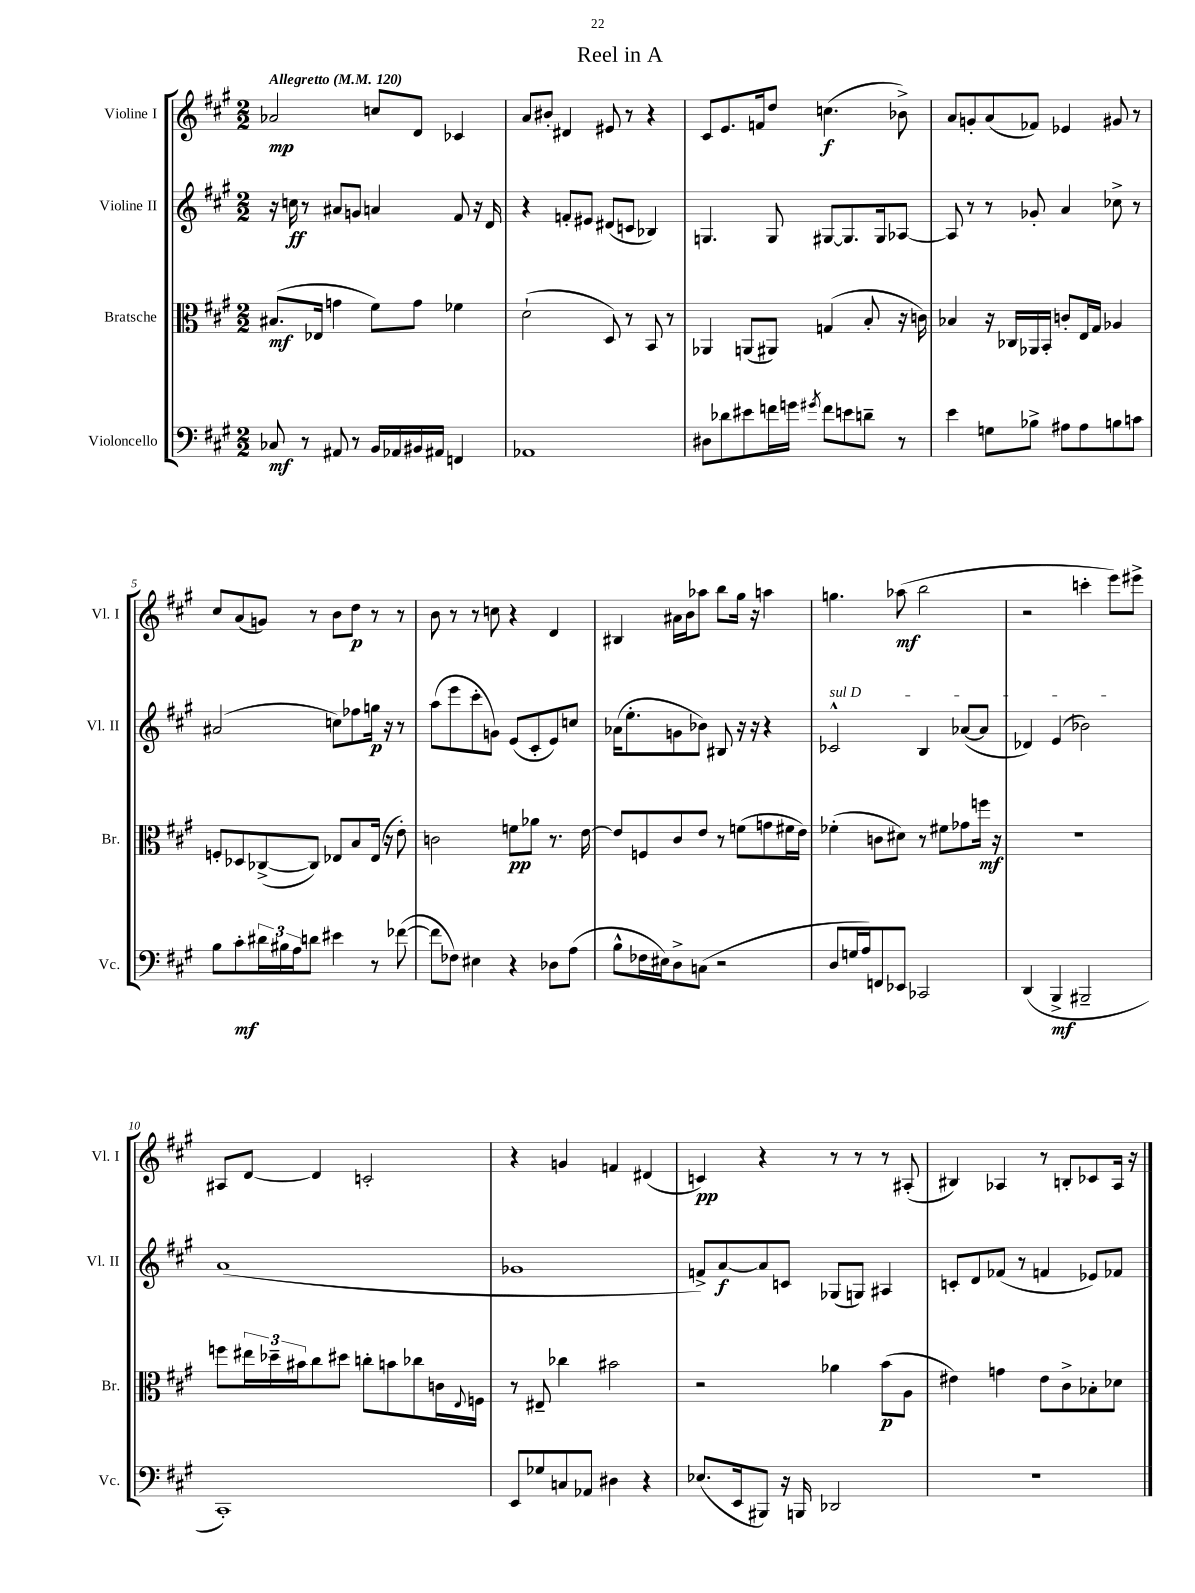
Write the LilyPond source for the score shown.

\header { title = "Reel in A" }
<<
\new StaffGroup <<
\new Staff = "s0" \with { instrumentName = "Violine I" shortInstrumentName = "Vl. I" } {
    \clef treble \key a \major \numericTimeSignature \time 2/2 \tempo "Allegretto" 4 = 120
    aes'2\mp c''8 d'8 ces'4 |
    a'8 bis'8-. dis'4 eis'8 r8 r4 |
    cis'8 e'8. f'16 d''8 c''4.\f( bes'8->) |
    a'8 g'8-. a'8( fes'8) ees'4 gis'8 r8 |
    cis''8 a'8( g'8) r8 b'8 d''8\p r8 r8 |
    b'8 r8 r8 c''8 r4 d'4 |
    bis4 ais'16 b'16 aes''8 b''8 gis''16 r16 a''4 |
    g''4. aes''8\mf( b''2 |
    r2 c'''4-. e'''8) eis'''8-> |
    ais8 d'8~ d'4 c'2-. |
    r4 g'4 f'4 dis'4( |
    c'4\pp) r4 r8 r8 r8 ais8-.( |
    bis4) aes4 r8 b8-. ces'8 aes16 r16 \bar "|." |
}
\new Staff = "s1" \with { instrumentName = "Violine II" shortInstrumentName = "Vl. II" } {
    \clef treble \key a \major \numericTimeSignature \time 2/2
    r16 c''16\ff r8 ais'8 g'8 a'4 fis'8 r16 d'16 |
    r4 f'8-. eis'8 dis'8( c'8 bes4) |
    g4. g8 gis8~ gis8. gis16 aes8~ |
    aes8 r8 r8 ges'8-. a'4 ces''8-> r8 |
    ais'2( c''8) fes''8 g''16\p r16 r8 |
    a''8( e'''8 cis'''8-. g'8) e'8( cis'8-. e'8) c''8 |
    aes'16( e''8.-. g'8 bes'8) bis8 r16 r16 r4 |
    \once \override TextSpanner.bound-details.left.text = \markup { \italic "sul D" } ces'2-^\startTextSpan b4 aes'8~( aes'8 |
    des'4) e'4( bes'2\stopTextSpan) |
    a'1( |
    ges'1 |
    f'8->) a'8~\f a'8 c'8 ges8( g8) ais4 |
    c'8-. d'8 fes'8( r8 f'4 ees'8) fes'8 \bar "|." |
}
\new Staff = "s2" \with { instrumentName = "Bratsche" shortInstrumentName = "Br." } {
    \clef alto \key a \major \numericTimeSignature \time 2/2
    bis8.\mf( ees16 g'4 fis'8) g'8 fes'4 |
    d'2-!( d8) r8 b,8 r8 |
    aes,4 a,8( ais,8) g4( b8-. r16 c'16) |
    bes4 r16 ces16 aes,16 b,16-. c'8-. e16 gis16 aes4 |
    f8-. des8 ces8~->( ces8) ees8 b8 ees16( r16 e'8-.) |
    c'2 f'8\pp aes'8 r8. e'16~ |
    e'8 f8 cis'8 e'8 r8 f'8( g'8 fis'16 e'16) |
    fes'4-.( c'8 dis'8) r8 fis'8 ges'8 f''16\mf r16 |
    r1 |
    f''8 \tuplet 3/2 { eis''16 des''16-- bis'16 } cis''8 dis''8 c''8-. b'8 ces''8 c'16 \appoggiatura { e8 } f16 |
    r8 eis8-- ces''4 bis'2 |
    r2 aes'4 b'8\p( a8 |
    eis'4) g'4 eis'8 cis'8-> bes8-. des'8 \bar "|." |
}
\new Staff = "s3" \with { instrumentName = "Violoncello" shortInstrumentName = "Vc." } {
    \clef bass \key a \major \numericTimeSignature \time 2/2
    ces8\mf r8 ais,8 r8 b,16 aes,16 bis,16 ais,16 f,4 |
    aes,1 |
    dis8 des'8 eis'8 f'16 g'16 \acciaccatura { gis'8 } f'8 e'8 d'8-- r8 |
    e'4 g8 bes8-> ais8 ais8 b8 c'8 |
    b8 cis'8-.\mf \tuplet 3/2 { dis'16 bis16 a16 } d'8 eis'4 r8 fes'8~( |
    fes'8 fes8) eis4 r4 des8 a8( |
    b8-^ fes16 eis16) d8-> c8( r2 |
    d8 g16 a16) f,8 ees,8 ces,2 |
    d,4( b,,4->\mf bis,,2-- |
    cis,1-.) |
    e,8 ges8 c8 aes,8 dis4 r4 |
    ees8.( e,16 bis,,8) r16 b,,16 des,2 |
    R1 \bar "|." |
}
>>
>>
